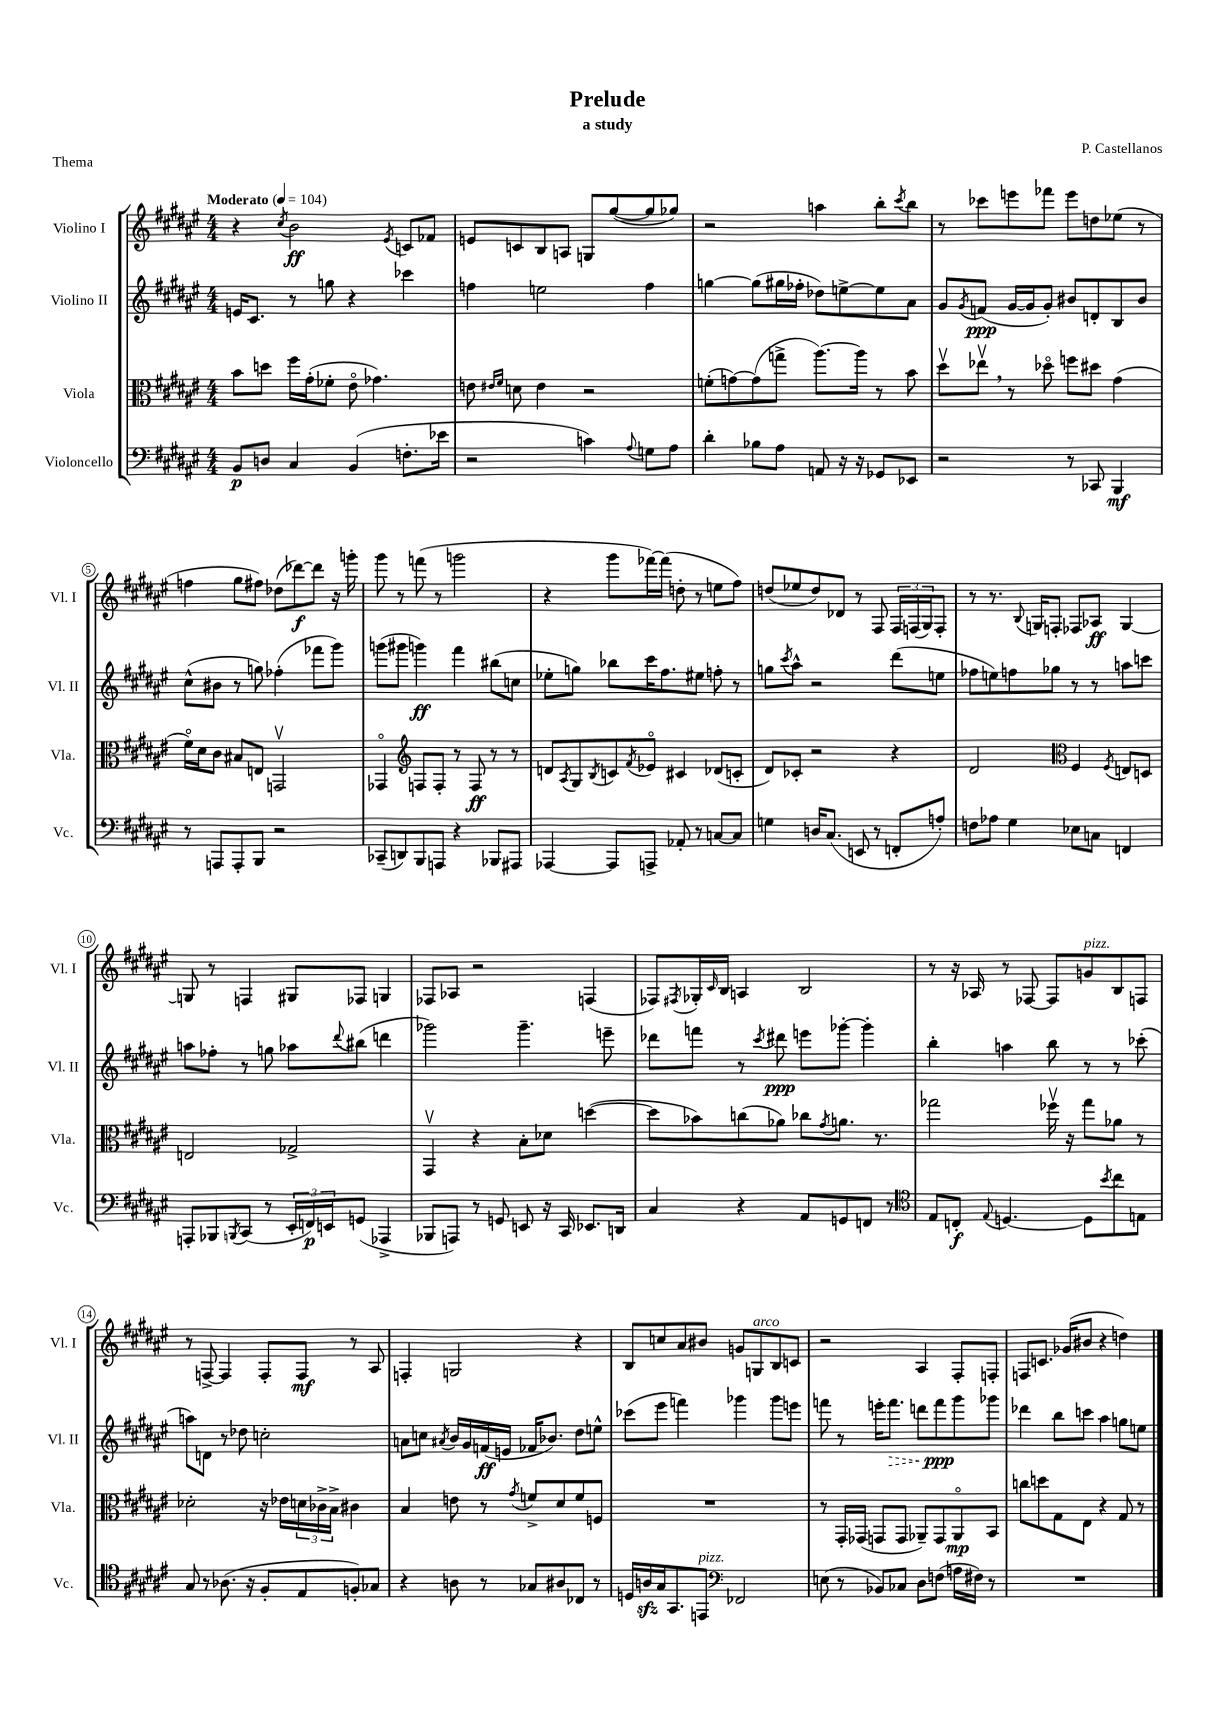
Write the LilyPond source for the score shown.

\header { title = "Prelude" composer = "P. Castellanos" subtitle = "a study" piece = "Thema" }
<<
\new StaffGroup <<
\new Staff = "s0" \with { instrumentName = "Violino I" shortInstrumentName = "Vl. I" } {
    \clef treble \key fis \major \numericTimeSignature \time 4/4 \tempo "Moderato" 4 = 104
    r4 \acciaccatura { cis''8 } b'2\ff \acciaccatura { eis'8 } c'8 fes'8 |
    e'8 c'8 b8 a8 g8 gis''8~( gis''8 ges''8) |
    r2 a''4 b''8-. \acciaccatura { cis'''8 } b''8 |
    r8 ces'''8 e'''8 fes'''8 e'''8 d''8 ees''8( r8 |
    f''4 gis''8 fis''8) des''8( des'''8~\f) des'''8 r16 g'''16-. |
    gis'''8 r8 f'''8( r8 g'''2 |
    r4 gis'''8 fes'''16~) fes'''16( d''8-. r8 e''8 fis''8) |
    d''8( ees''8 d''8) des'8 r8 fis8 \tuplet 3/2 { fis16 f16( gis16) } f8-. |
    r8 r8. \appoggiatura { b8 } g16 f8-. fes8 aes8\ff g4~ |
    g8 r8 f4 gis8 fes8 g4 |
    fes8 aes8 r2 f4( |
    fes8) \acciaccatura { fis8 } ges16-. \grace { cis'16 } b16 a4 b2 |
    r8 r16 aes16 r8 fes8~ fes8 g'8^\markup { \italic "pizz." } b8 f8 |
    r8 f8~-> f4 f8-. f8\mf r8 ais8 |
    f4-. g2 r4 |
    b8 c''8 ais'8 bis'8 g'8 g8^\markup { \italic "arco" } b8 c'8 |
    r2 ais4 fis8-. f8-. |
    f8 c'8. ges'16( bis'8 r4 d''4) \bar "|." |
}
\new Staff = "s1" \with { instrumentName = "Violino II" shortInstrumentName = "Vl. II" } {
    \clef treble \key fis \major \numericTimeSignature \time 4/4
    e'16 cis'8. r8 g''8 r4 ces'''4 |
    f''4 e''2 f''4 |
    g''4~ g''8( gis''16 fes''16-. des''8) e''8~-> e''8 ais'8 |
    gis'8 \acciaccatura { gis'8 } f'8\ppp( gis'16~ gis'16 gis'8-.) bis'8 d'8-. b8 bis'8 |
    cis''8-^( bis'8 r8 g''8) fes''4-.( fes'''8 gis'''8) |
    g'''8( gis'''8 g'''4\ff) fis'''4 bis''8( c''8 |
    ees''8-. g''8) bes''8 cis'''16 fis''8. eis''8 f''8-. r8 |
    g''8 \acciaccatura { cis'''8 } ais''8-^ r2 dis'''8( e''8 |
    fes''8 e''8) f''8 ges''8 r8 r8 a''8 c'''8 |
    a''8 fes''8-. r8 g''8 aes''8 \appoggiatura { dis'''8 } bis''8( d'''4 |
    ges'''2) ges'''4.-- e'''8-- |
    des'''8 f'''8 r8 \acciaccatura { cis'''8 } dis'''8\ppp e'''8 ges'''8~-. ges'''4-. |
    b''4-. a''4 b''8 r8 r8 ces'''8-.( |
    a''8) d'8 r8 des''8 c''2-. |
    a'8 c''8 \acciaccatura { ais'8 } b'16 gis'16 f'16\ff( e'16 fes'16 bes'8.) dis''8 e''8-^ |
    ces'''8( eis'''8 f'''4) ges'''4 ges'''8 e'''8 |
    f'''8 r8 e'''16-. \once \override Hairpin.style = #'dashed-line f'''8.\> d'''8 f'''8\ppp\! gis'''8 ges'''8 |
    des'''4 b''8 c'''8 ais''4 g''8 e''8 \bar "|." |
}
\new Staff = "s2" \with { instrumentName = "Viola" shortInstrumentName = "Vla." } {
    \clef alto \key fis \major \numericTimeSignature \time 4/4
    b'8 d''8 fis''16 gis'16-.( fes'8-. eis'8\flageolet ges'4.) |
    e'8 \grace { eis'16 fis'16 } d'8 eis'4 r2 |
    f'8-.( g'8~) g'8( g''8-> ais''8.~) ais''16 r8 b'8 |
    dis''8\upbow ees''8\upbow \breathe r8 des''8\flageolet f''8 dis''8 gis'4( |
    fis'16\flageolet) dis'16 cis'8 bis8 e8 g,2\upbow |
    ges,4\flageolet \clef treble f8 f8-. r8 f8\ff r8 r8 |
    d'8 \acciaccatura { ais8 } gis8 \acciaccatura { b8 } c'8 \acciaccatura { fis'8 } ees'8\flageolet cis'4 des'8( c'8-. |
    dis'8) ces'8-. r2 r4 |
    dis'2 \clef alto fis4 \acciaccatura { fis8 } e8 d8 |
    e2 ges2-> |
    gis,4\upbow r4 b8-. des'8 d''4~( |
    d''8 bes'8) c''8( aes'8) ces''8 \acciaccatura { gis'8 } a'8. r8. |
    ges''2 fes''16\upbow r16 ges''8 aes'8 r8 |
    des'2-. r16 ees'16 \tuplet 3/2 { d'16 ces'16-> b16-> } cis'4 |
    b4 e'8 r8 \acciaccatura { gis'8 } f'8-> dis'8 f'8 f8 |
    R1 |
    r8 gis,16-. ges,16( g,8 g,8 aes,8--) g,8 aes,8\flageolet\mp b,8 |
    c''8 d''8 gis8 eis8 r4 gis8 r8 \bar "|." |
}
\new Staff = "s3" \with { instrumentName = "Violoncello" shortInstrumentName = "Vc." } {
    \clef bass \key fis \major \numericTimeSignature \time 4/4
    b,8\p d8 cis4 b,4( f8.-. ees'16 |
    r2 c'4) \appoggiatura { ais8 } g8 ais8 |
    dis'4-. bes8 ais8 a,8 r16 r16 ges,8 ees,8 |
    r2 r8 ces,8 b,,4\mf |
    r8 a,,8 a,,8-. b,,8 r2 |
    ces,8--( d,8) b,,8 a,,8 r4 bes,,8 ais,,8 |
    aes,,4~ aes,,8 a,,8-> aes,8-. r8 c8~ c8 |
    g4 d16 cis8.( e,8 r8 f,8-. a8-.) |
    f8 aes8 gis4 ees8 c8 f,4 |
    a,,8-. bes,,8 \acciaccatura { b,,8 } cis,8( r8 \tuplet 3/2 { eis,16-. f,16\p) e,16 } g,8( aes,,4-> |
    bes,,8 a,,8) r8 g,8 e,8 r16 cis,16 ees,8. d,16 |
    cis4 r4 ais,8 g,8 f,8 r8 |
    \clef tenor eis8 c8-.\f \appoggiatura { eis8 } d4.~ d8 \acciaccatura { b'8 } cis''8 e8 |
    gis8 r8 aes8.( r16 fis8-. eis8 f8-.) ges8 |
    r4 a8 r8 ges8 ais8 ces8 r8 |
    d16 a16\sfz gis16 gis,8. e,8^\markup { \italic "pizz." } \clef bass fes,2 |
    e8( r8 bes,8) ces8 dis8 f8( a16 fis16) r8 |
    R1 \bar "|." |
}
>>
>>
\layout { \context { \Score \override BarNumber.stencil = #(make-stencil-circler 0.1 0.3 ly:text-interface::print) } }
